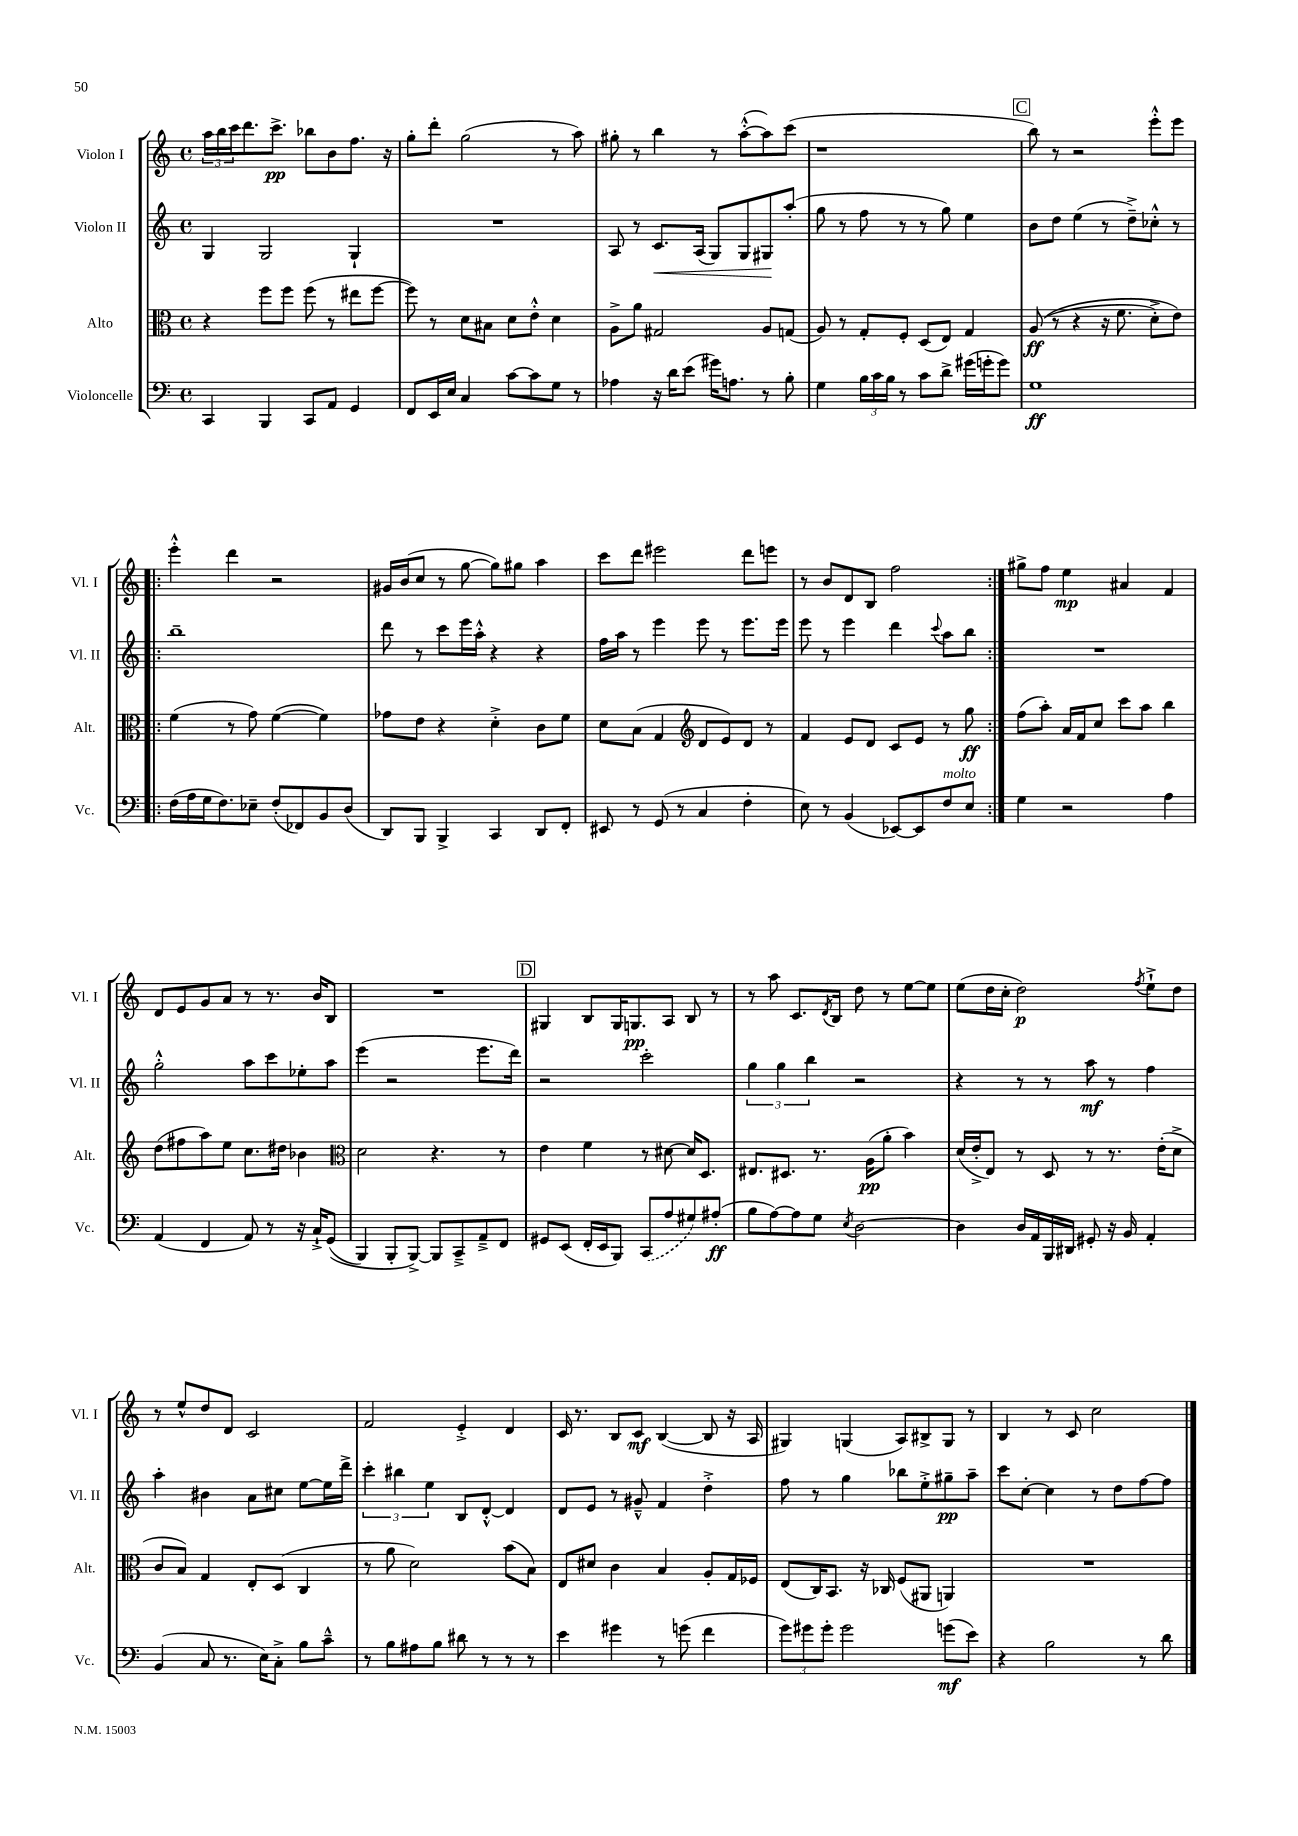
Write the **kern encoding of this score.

**kern	**dynam	**kern	**dynam	**kern	**dynam	**kern	**dynam
*part4	*part4	*part3	*part3	*part2	*part2	*part1	*part1
*staff4	*staff4	*staff3	*staff3	*staff2	*staff2	*staff1	*staff1
*I"Violoncelle	*	*I"Alto	*	*I"Violon II	*	*I"Violon I	*
*I'Vc.	*	*I'Alt.	*	*I'Vl. II	*	*I'Vl. I	*
*clefF4	*	*clefC3	*	*clefG2	*	*clefG2	*
*k[]	*	*k[]	*	*k[]	*	*k[]	*
*M4/4	*	*M4/4	*	*M4/4	*	*M4/4	*
*met(c)	*	*met(c)	*	*met(c)	*	*met(c)	*
=17	=17	=17	=17	=17	=17	=17	=17
4CC/	.	4r	.	4G/	.	24aa\LL	.
.	.	.	.	.	.	24bb\	.
.	.	.	.	.	.	24ccc\J	.
.	.	.	.	.	.	8.ddd\	.
4BBB/	.	8ff\L	.	2G/	.	.	.
.	.	.	.	.	.	8.ccc^\J	pp
.	.	8ff\J	.	.	.	.	.
8CC/L	.	(8ff\	.	.	.	8bb-X\L	.
8AA/J	.	8r	.	.	.	8b\	.
4GG/	.	8ee#X\L	.	4G`/	.	8.ff\J	.
.	.	[8ff\J	.	.	.	.	.
.	.	.	.	.	.	16r	.
=18	=18	=18	=18	=18	=18	=18	=18
8FF/L	.	8ff\])	.	1r	.	8gg'\L	.
16EE/L	.	8r	.	.	.	8ddd'\J	.
16E/JJ	.	.	.	.	.	.	.
4C/	.	8d\L	.	.	.	(2gg\	.
.	.	8B#X\J	.	.	.	.	.
[8c\L	.	8d\L	.	.	.	.	.
8c\]	.	8e'^^\J	.	.	.	.	.
8G\J	.	4d\	.	.	.	8r	.
8r	.	.	.	.	.	8aa\)	.
=19	=19	=19	=19	=19	=19	=19	=19
4A-X\	.	8A^\L	.	8A/	.	8gg#X'\	.
.	.	8a\J	.	8r	.	8r	.
!	!	!	!	!	!LO:HP:b	!	!
16r	.	2G#X/	.	8.c/L	<	4bb\	.
16d\KL	.	.	.	.	.	.	.
(8e\J	.	.	.	.	.	.	.
.	.	.	.	(16A/Jk	.	.	.
16g#X\KL)	.	.	.	8G/L)	.	8r	.
8.An\J	.	.	.	.	.	.	.
.	.	.	.	8G/	.	([8aa'^^\L	.
8r	.	8A/L	.	8G#X/	.	8aa\])	.
8B'\	.	(8Gn/J	.	(8aa'/J	[	(8ccc\J	.
=20	=20	=20	=20	=20	=20	=20	=20
4G\	.	8A/)	.	8gg\	.	1r	.
.	.	8r	.	8r	.	.	.
24B\LL	.	8G'/L	.	8ff\	.	.	.
24c\	.	.	.	.	.	.	.
24B\JJ	.	.	.	.	.	.	.
8r	.	8F'/J	.	8r	.	.	.
8c\L	.	(8D/L	.	8r	.	.	.
8d^\J	.	8E/J)	.	8gg\)	.	.	.
(16g#X\LL	.	4G/	.	4ee\	.	.	.
16gn'\J	.	.	.	.	.	.	.
8g\J)	.	.	.	.	.	.	.
!!LO:REH:place=s1:t=C
=21	=21	=21	=21	=21	=21	=21	=21
1G	ff	((8A/	ff	8b\L	.	8bb\)	.
.	.	8r	.	8dd\J	.	8r	.
.	.	4r	.	(4ee\	.	2r	.
.	.	16r	.	8r	.	.	.
.	.	8.f\	.	.	.	.	.
.	.	.	.	8dd~^\L)	.	.	.
.	.	8d'^\L)	.	8cc-X'^^\J	.	8eee'^^\L	.
.	.	8e\J)	.	8r	.	8eee\J	.
!!LO:LB:g=z
=22!|:	=22!|:	=22!|:	=22!|:	=22!|:	=22!|:	=22!|:	=22!|:
(16F\LL	.	(4f\	.	1bb~	.	4eee'^^\	.
16A\	.	.	.	.	.	.	.
16G\J	.	.	.	.	.	.	.
8.F\)	.	.	.	.	.	.	.
.	.	8r	.	.	.	4ddd\	.
8E-X~\J	.	8g\)	.	.	.	.	.
(8F'/L	.	([4f\	.	.	.	2r	.
8FF-X/)	.	.	.	.	.	.	.
8BB/	.	4f\])	.	.	.	.	.
(8D/J	.	.	.	.	.	.	.
=23	=23	=23	=23	=23	=23	=23	=23
8DD/L)	.	8g-X\L	.	8ddd\	.	16g#X/LL	.
.	.	.	.	.	.	(16b/J	.
8BBB/J	.	8e\J	.	8r	.	8cc/J	.
4BBB^/	.	4r	.	8ccc\L	.	8r	.
.	.	.	.	16eee\L	.	[8gg\	.
.	.	.	.	16aa'^^\JJ	.	.	.
4CC/	.	4d'^\	.	4r	.	8gg\L])	.
.	.	.	.	.	.	8gg#X\J	.
8DD/L	.	8c\L	.	4r	.	4aa\	.
8FF'/J	.	8f\J	.	.	.	.	.
=24	=24	=24	=24	=24	=24	=24	=24
8EE#X/	.	8d\L	.	16ff\LL	.	8ccc\L	.
.	.	.	.	16aa\JJ	.	.	.
8r	.	(8B\J	.	8r	.	8ddd\J	.
(8GG/	.	4G/	.	4eee\	.	2eee#X\	.
8r	.	.	.	.	.	.	.
*	*	*clefG2	*	*	*	*	*
4C/	.	8d/L	.	8eee\	.	.	.
.	.	8e/)	.	8r	.	.	.
4F'\	.	8d/J	.	8.eee\L	.	8ddd\L	.
.	.	8r	.	.	.	8eeen\J	.
.	.	.	.	16eee\Jk	.	.	.
=25	=25	=25	=25	=25	=25	=25	=25
8E\)	.	4f/	.	8eee\	.	8r	.
8r	.	.	.	8r	.	8b/L	.
(4BB/	.	8e/L	.	4eee\	.	8d/	.
.	.	8d/J	.	.	.	8B/J	.
[8EE-X/L)	.	8c/L	.	4ddd\	.	2ff\	.
8EE-/]	.	8e/J	.	.	.	.	.
.	.	.	.	8qqccc/	.	.	.
!LO:TX:a:i:t=molto	!	!	!	!	!	!	!
8F/	.	8r	.	8aa\L	.	.	.
8E/J	.	8gg\	ff	8bb\J	.	.	.
=26:|!	=26:|!	=26:|!	=26:|!	=26:|!	=26:|!	=26:|!	=26:|!
4G\	.	(8ff\L	.	1r	.	8gg#X^\L	.
.	.	8aa'\J)	.	.	.	8ff\J	.
2r	.	16a/LL	.	.	.	4ee\	mp
.	.	16f/J	.	.	.	.	.
.	.	8cc/J	.	.	.	.	.
.	.	8ccc\L	.	.	.	4a#X/	.
.	.	8aa\J	.	.	.	.	.
4A\	.	4bb\	.	.	.	4f/	.
!!LO:LB:g=z
=27	=27	=27	=27	=27	=27	=27	=27
(4AA/	.	(8dd\L	.	2gg'^^\	.	8d/L	.
.	.	8ff#X\	.	.	.	8e/	.
4FF/	.	8aa\)	.	.	.	8g/	.
.	.	8ee\J	.	.	.	8a/J	.
8AA/)	.	8.cc\L	.	8aa\L	.	8r	.
8r	.	.	.	8ccc\	.	8.r	.
.	.	16dd#X\Jk	.	.	.	.	.
16r	.	4b-X\	.	8ee-X'\	.	.	.
16C`^/KL	.	.	.	.	.	16b/KL	.
((8GG/J	.	.	.	8aa\J	.	8B/J	.
=28	=28	=28	=28	=28	=28	=28	=28
*	*	*clefC3	*	*	*	*	*
4BBB/)	.	2d\	.	(4eee\	.	1r	.
8BBB'/L	.	.	.	2r	.	.	.
[8BBB^/J)	.	.	.	.	.	.	.
8BBB/L]	.	4.r	.	.	.	.	.
8CC~^/	.	.	.	.	.	.	.
8AA~^/	.	.	.	8.eee\L	.	.	.
8FF/J	.	8r	.	.	.	.	.
.	.	.	.	16ddd\Jk)	.	.	.
!!LO:REH:place=s1:t=D
=29	=29	=29	=29	=29	=29	=29	=29
8GG#X/L	.	4e\	.	2r	.	4G#X/	.
(8EE/J	.	.	.	.	.	.	.
16FF'/LL	.	4f\	.	.	.	8B/L	.
16EE/J	.	.	.	.	.	.	.
8BBB/J)	.	.	.	.	.	16G#/K	.
.	.	.	.	.	.	8.Gn/	pp
(8CC/L	.	8r	.	2ccc'\	.	.	.
8A/	.	[8d#X\	.	.	.	8A/J	.
8G#X/)	.	16d#/KL]	.	.	.	8B/	.
.	.	8.D/J	.	.	.	.	.
(8A#X'/J	ff	.	.	.	.	8r	.
=30	=30	=30	=30	=30	=30	=30	=30
8B\L	.	8.E#X/L	.	6gg\	.	8r	.
[8A\)	.	.	.	.	.	8aa\	.
.	.	.	.	6gg\	.	.	.
.	.	8.D#X/J	.	.	.	.	.
8A\]	.	.	.	.	.	8.c/L	.
.	.	.	.	6bb\	.	.	.
8G\J	.	8.r	.	.	.	.	.
.	.	.	.	.	.	8qd/	.
.	.	.	.	.	.	16B/Jk	.
8qE/	.	.	.	.	.	.	.
[2D\	.	.	.	2r	.	8dd\	.
.	.	(16A\KL	pp	.	.	.	.
.	.	8a'\J	.	.	.	8r	.
.	.	4b\)	.	.	.	[8ee\L	.
.	.	.	.	.	.	8ee\J]	.
=31	=31	=31	=31	=31	=31	=31	=31
4D\]	.	(16d/LL	.	4r	.	(8ee\L	.
.	.	16e'^/J	.	.	.	.	.
.	.	8E/J)	.	.	.	16dd\L	.
.	.	.	.	.	.	16cc'\JJ	.
16D/LL	.	8r	.	8r	.	2dd\)	p
16AA/	.	.	.	.	.	.	.
16BBB/	.	8D/	.	8r	.	.	.
16DD#X/JJ	.	.	.	.	.	.	.
8GG#X'/	.	8r	.	8aa\	mf	.	.
16r	.	8.r	.	8r	.	.	.
16BB/	.	.	.	.	.	.	.
.	.	.	.	.	.	8qff/	.
4AA'/	.	.	.	4ff\	.	8ee`^\L	.
.	.	(16e'\KL	.	.	.	.	.
.	.	8d^\J	.	.	.	8dd\J	.
!!LO:LB:g=z
=32	=32	=32	=32	=32	=32	=32	=32
(4BB/	.	8c/L	.	4aa'\	.	8r	.
.	.	8B/J)	.	.	.	8ee^^/L	.
8C/	.	4G/	.	4b#X\	.	8dd/	.
8.r	.	.	.	.	.	8d/J	.
.	.	8E'/L	.	8a\L	.	2c/	.
16E\KL)	.	.	.	.	.	.	.
8C'^\J	.	(8D/J	.	8cc#X\J	.	.	.
8B\L	.	4C/	.	[8ee\L	.	.	.
8c~^^\J	.	.	.	16ee\L]	.	.	.
.	.	.	.	16ddd^\JJ	.	.	.
=33	=33	=33	=33	=33	=33	=33	=33
8r	.	8r	.	6ccc'\	.	2f/	.
8B\L	.	8a\	.	.	.	.	.
.	.	.	.	6bb#X\	.	.	.
8A#X\	.	2d\)	.	.	.	.	.
.	.	.	.	6ee\	.	.	.
8B\J	.	.	.	.	.	.	.
8d#X\	.	.	.	8B/L	.	4e'^/	.
8r	.	.	.	[8d'^^/J	.	.	.
8r	.	(8b\L	.	4d/]	.	4d/	.
8r	.	8B\J)	.	.	.	.	.
=34	=34	=34	=34	=34	=34	=34	=34
4e\	.	8E/L	.	8d/L	.	16c/	.
.	.	.	.	.	.	8.r	.
.	.	8d#X/J	.	8e/J	.	.	.
4g#X\	.	4c\	.	8r	.	8B/L	.
.	.	.	.	8g#X~^^/	.	8c/J	mf
8r	.	4B/	.	4f/	.	([4B/	.
(8gn\	.	.	.	.	.	.	.
4f\	.	8A'/L	.	4dd'^\	.	8B/]	.
.	.	16G/L	.	.	.	16r	.
.	.	16F-X/JJ	.	.	.	16A/	.
=35	=35	=35	=35	=35	=35	=35	=35
12g\L)	.	(8E/L	.	8ff\	.	4G#X/)	.
12g#X\	.	.	.	.	.	.	.
.	.	16C/K)	.	8r	.	.	.
12g#'\J	.	.	.	.	.	.	.
.	.	8.BB/J	.	.	.	.	.
2g#\	.	.	.	4gg\	.	(4Gn/	.
.	.	16r	.	.	.	.	.
.	.	16C-X/	.	.	.	.	.
.	.	(8F/L	.	8bb-X\L	.	8A/L)	.
.	.	8AA#X/J	.	8ee'^\	.	8B#X^/	.
(8gn\L	mf	4AAn/)	.	8gg#X~\	pp	8G/J	.
8e\J)	.	.	.	8aa~\J	.	8r	.
=36	=36	=36	=36	=36	=36	=36	=36
4r	.	1r	.	8ccc\L	.	4B/	.
.	.	.	.	[8cc'\J	.	.	.
2B\	.	.	.	4cc\]	.	8r	.
.	.	.	.	.	.	8c/	.
.	.	.	.	8r	.	2cc\	.
.	.	.	.	8dd\L	.	.	.
8r	.	.	.	[8ff\	.	.	.
8d\	.	.	.	8ff\J]	.	.	.
==	==	==	==	==	==	==	==
*-	*-	*-	*-	*-	*-	*-	*-
